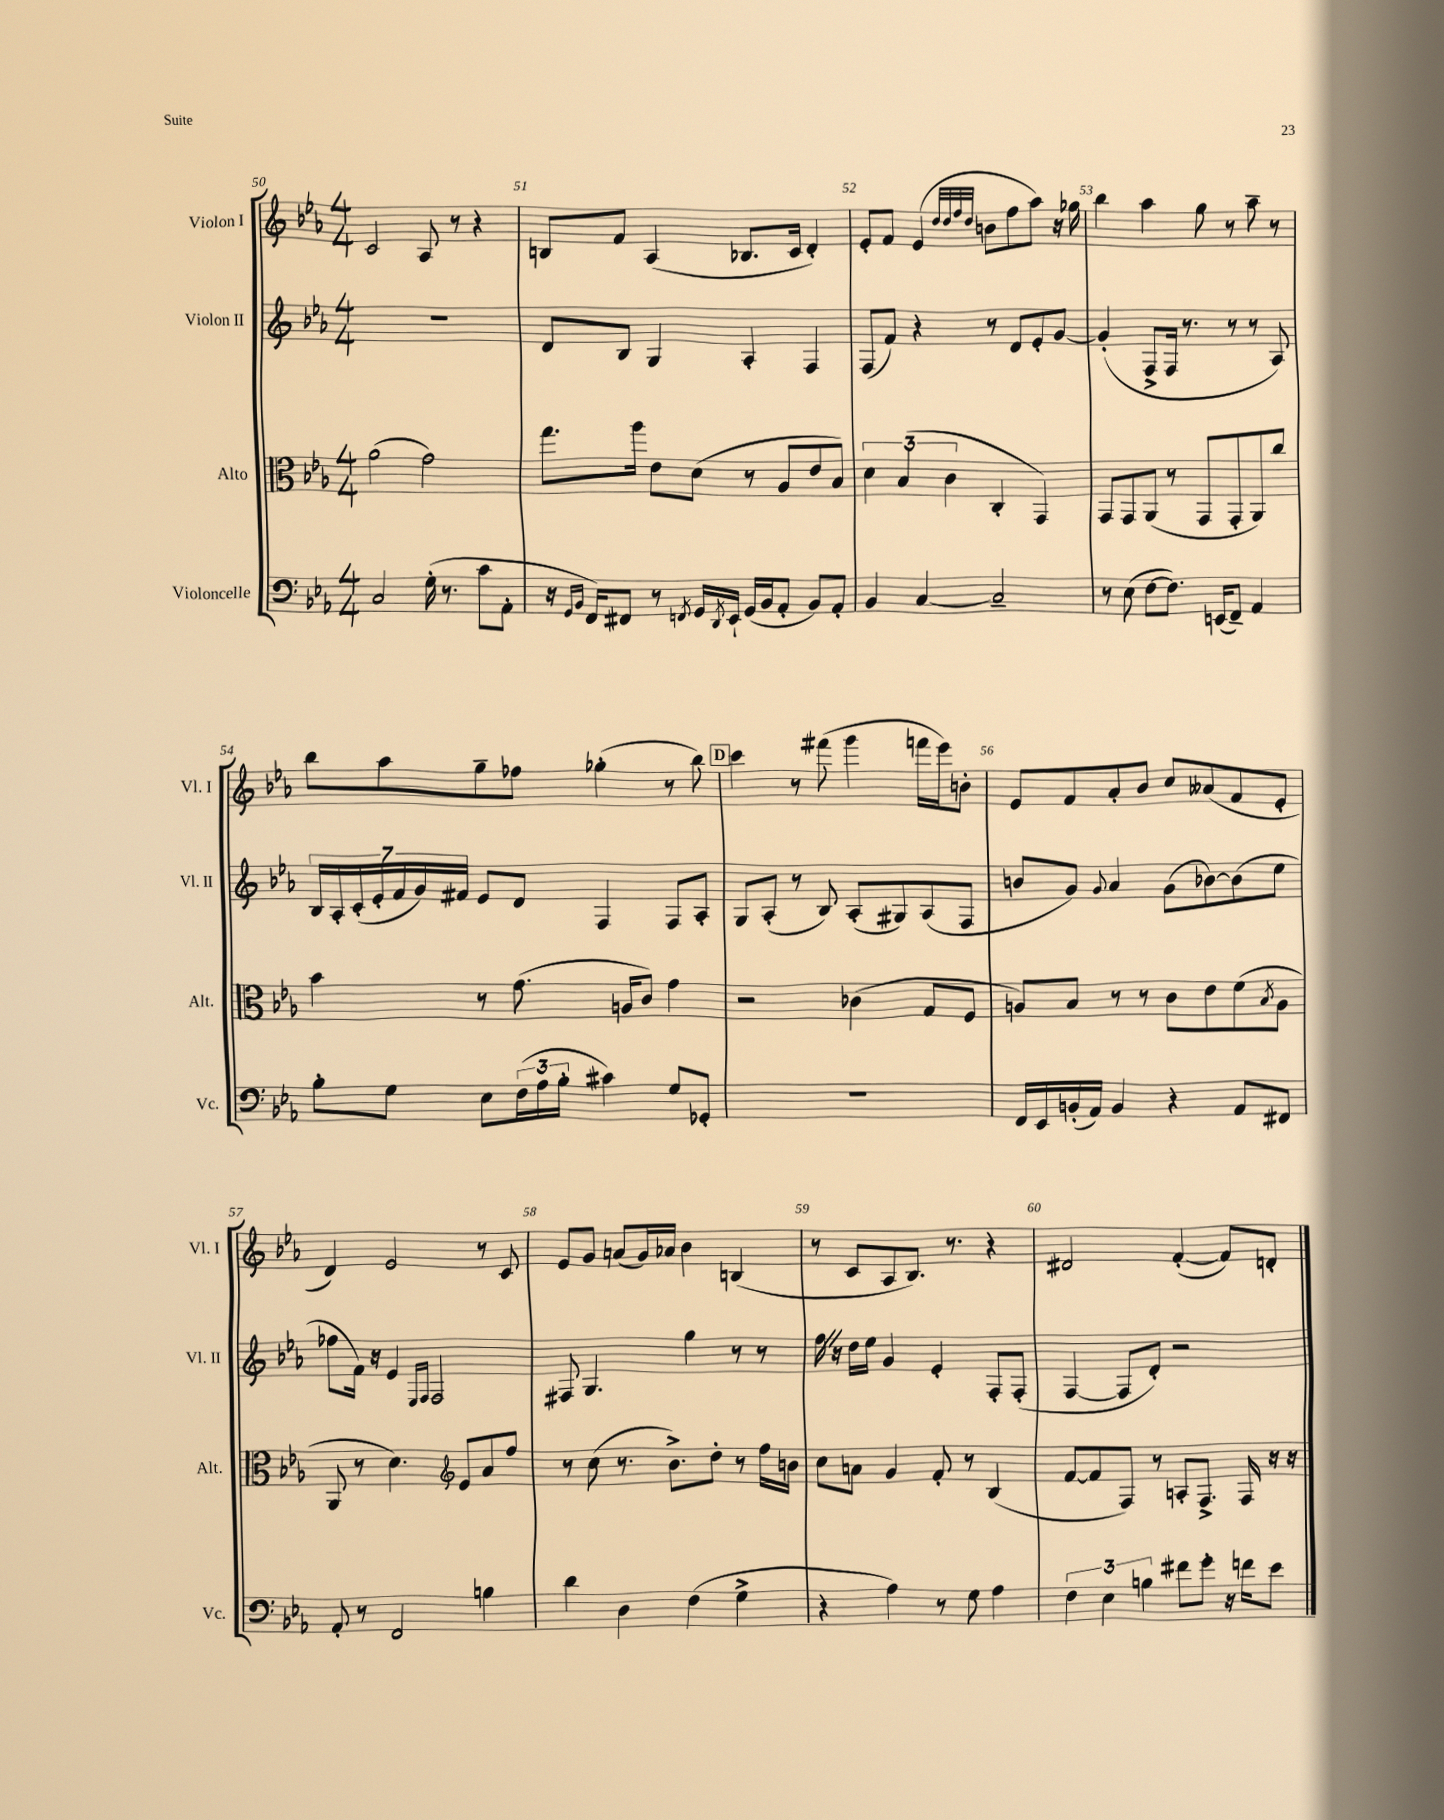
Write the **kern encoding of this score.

**kern	**kern	**kern	**kern
*part4	*part3	*part2	*part1
*staff4	*staff3	*staff2	*staff1
*I"Violoncelle	*I"Alto	*I"Violon II	*I"Violon I
*I'Vc.	*I'Alt.	*I'Vl. II	*I'Vl. I
*clefF4	*clefC3	*clefG2	*clefG2
*k[b-e-a-]	*k[b-e-a-]	*k[b-e-a-]	*k[b-e-a-]
*M4/4	*M4/4	*M4/4	*M4/4
=50	=50	=50	=50
2C/	(2a-\	1r	2c/
(16G'\	2g\)	.	8A-/
8.r	.	.	.
.	.	.	8r
8c\L	.	.	4r
8AA-'\J	.	.	.
=51	=51	=51	=51
16r	8.gg\L	8d/L	8Bn/L
16qqGG/LL	.	.	.
16qqBB-/JJ	.	.	.
16FF/KL)	.	.	.
8FF#X/J	.	8B-/J	8f/J
.	16aa-\Jk	.	.
8r	8e-\L	4G/	(4A-/
8qFFn/	.	.	.
16GG/LL	(8d\J	.	.
8qDD/	.	.	.
16EE-`/JJ	.	.	.
(16GG/LL	8r	4A-'/	8.B-X/L
16BB-/J	.	.	.
8AA-'/J	8A-/L	.	.
.	.	.	16c/Jk
8BB-/L)	8e-/	4F/	4d'/)
8AA-'/J	8B-/J)	.	.
=52	=52	=52	=52
4BB-/	6d\	(8F/L	8e-'/L
.	.	8f/J)	8f/J
.	(6B-/	.	.
[4C/	.	4r	(4e-/
.	6c\	.	.
.	.	.	32qqdd/LLL
.	.	.	32qqdd/
.	.	.	32qqff/
.	.	.	32qqdd/JJJ
2C~/]	4C'/	8r	8bn\L
.	.	8d/L	8ff\
.	4GG/)	8e-'/	8aa-\J)
.	.	[8g/J	16r
.	.	.	16gg-X\
=53	=53	=53	=53
8r	8GG/L	(4g'/]	4bb-\
(8E-\	8GG/	.	.
[8F\L	(8AA-/J	8F^/L	4aa-\
8.F\J])	8r	16F/Jk	.
.	.	8.r	.
.	8GG/L	.	8gg\
(16EEn/KL	.	.	.
8FF~/J)	8GG'/	8r	8r
4AA-/	8AA-/)	8r	8aa-~\
.	8cc/J	8A-/)	8r
!!LO:LB:g=z
=54	=54	=54	=54
8B-'\L	4b-\	28B-/LL	8bb-\L
.	.	28A-'/	.
.	.	(28c'/	.
.	.	28e-'/	.
8G\J	.	.	8aa-\
.	.	28f/	.
.	.	28g/)	.
.	.	28f#X/JJ	.
8E-\L	8r	8e-/L	8gg~\
(24F\L	(8.g\	8d/J	8ff-X\J
24A-\	.	.	.
24B-'\JJ	.	.	.
4c#X\)	.	4F/	(4gg-X'\
.	16An/KL	.	.
.	8c/J)	.	.
8G/L	4g\	8F/L	8r
8GG-X'/J	.	8A-'/J	8bb-\)
!!LO:REH:place=s1:t=D
=55	=55	=55	=55
1r	2r	8G/L	4ccc\
.	.	(8A-'/J	.
.	.	8r	8r
.	.	8B-/)	(8fff#X\
.	(4c-X\	(8A-'/L	4ggg\
.	.	8G#X/)	.
.	8G/L	(8A-/	16fffn\LL
.	.	.	16eee-\J)
.	8F/J	8F/J	8bn'\J
=56	=56	=56	=56
16FF/LL	8An/L)	8bn/L	8e-/L
16EE-/	.	.	.
(16BBn'/	8B-/J	8g/J)	8f/
16AA-/JJ)	.	.	.
.	.	8qqg/	.
4BB/	8r	4a-/	8a-'/
.	8r	.	8b-/J
4r	8c\L	(8g\L	8cc/L
.	8e-\	[8b-X\)	(8a--X/
8AA-/L	(8f\	(8b-\]	8f/
.	8qB-/	.	.
8FF#X/J	8A\J	8ee-\J	8e-'/J
!!LO:LB:g=z
=57	=57	=57	=57
8AA-'/	8AA-/	8ff-X\L	4d/)
8r	8r	16f\Jk)	.
.	.	16r	.
2FF/	4.d\)	4e-/	2e-/
.	.	16qqE-/LL	.
.	.	16qqF/JJ	.
.	.	2F/	.
*	*clefG2	*	*
.	8e-/L	.	.
4Bn\	8a-/	.	8r
.	8ff/J	.	8c/
=58	=58	=58	=58
4d\	8r	8F#X/	8e-/L
.	(8cc\	4.G/	8g/J
4D\	8.r	.	(8an/L
.	.	.	16g/L)
.	8.b-^\L)	.	16a-X/JJ
(4F\	.	4gg\	4b-\
.	8dd'\J	.	.
4G^\	8r	8r	(4Bn/
.	16ff\LL	8r	.
.	16bn\JJ	.	.
=59	=59	=59	=59
4r	8cc\L	16ffZ\	8r
.	.	16r	.
.	8an\J	16dd\LL	8c/L
.	.	16ee-\JJ	.
4A-\)	4g/	4g/	8A-/
.	.	.	8.B-/J)
8r	8f'/	4e-'/	.
.	.	.	8.r
8G\	8r	.	.
4A-\	(4B-/	8F'/L	4r
.	.	(8F'/J	.
=60	=60	=60	=60
6F\	[8f/L	[4F/	2d#X/
.	8f/]	.	.
6E-\	.	.	.
.	8F/J)	8F/L]	.
6Bn\	.	.	.
.	8r	8d'/J)	.
8f#X\L	8An'/L	2r	([4f'/
8g'\J	8.F^/J	.	.
16r	.	.	8f/L])
16fn\KL	16F/	.	.
8e-\J	16r	.	8dn'/J
.	16r	.	.
==	==	==	==
*-	*-	*-	*-
